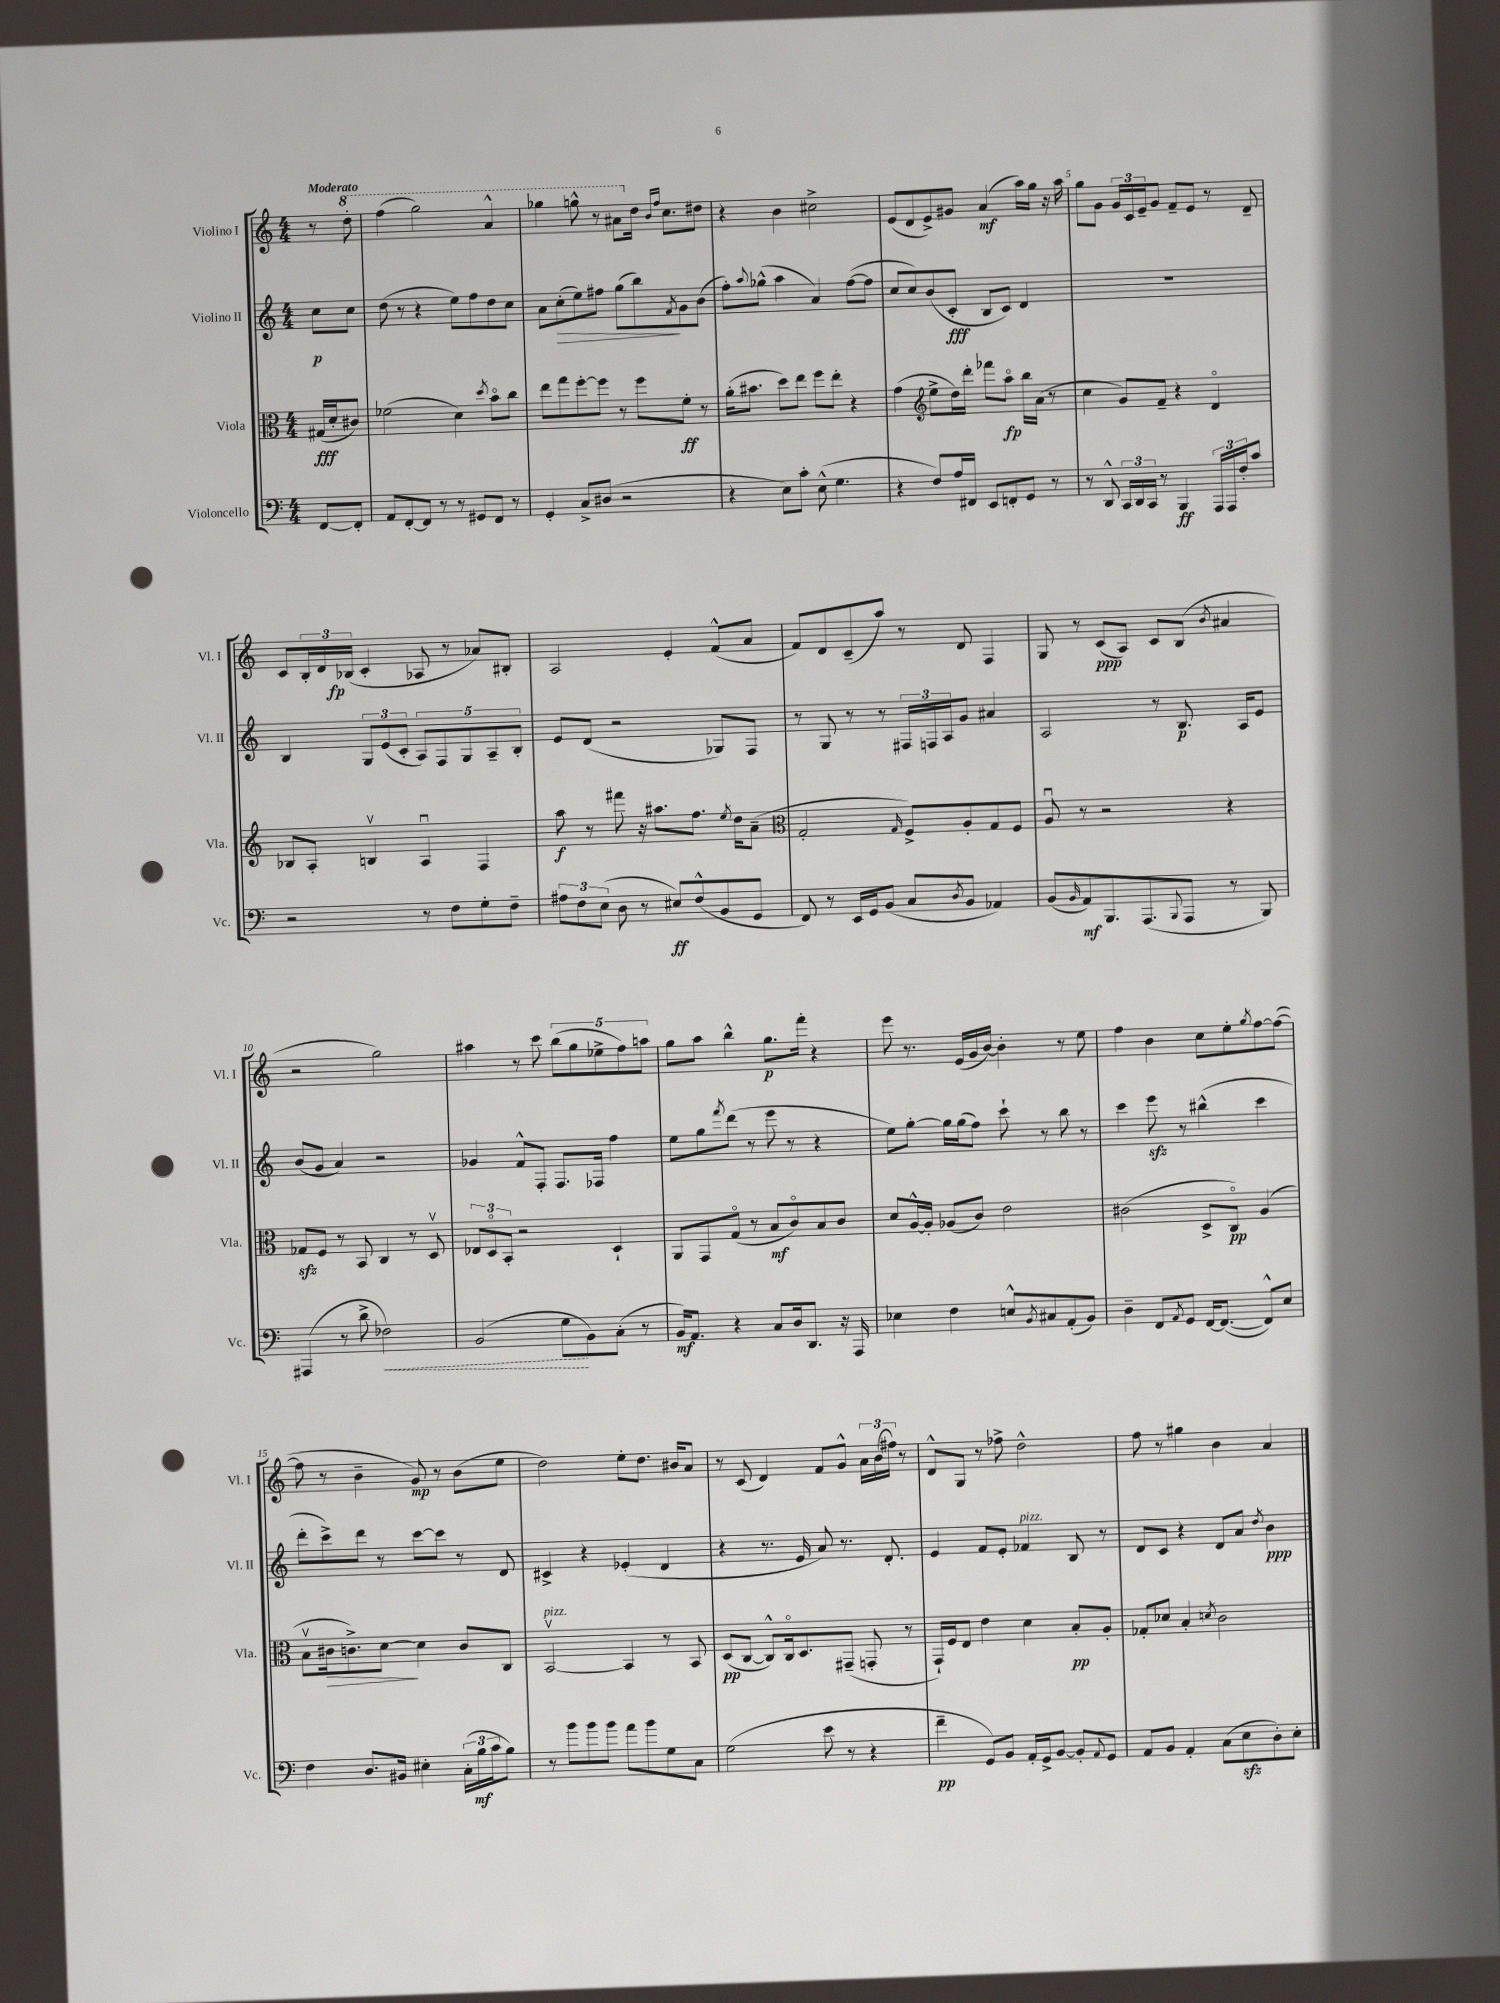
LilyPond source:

<<
\new StaffGroup <<
\new Staff = "s0" \with { instrumentName = "Violino I" shortInstrumentName = "Vl. I" } {
    \clef treble \key c \major \numericTimeSignature \time 4/4 \partial 4 \tempo "Moderato"
    r8 \ottava #1 d'''8-. |
    f'''4( g'''2) a''4-^ |
    ges'''4 g'''8-^ r8 ais''8 \ottava #0 d''16 \grace { b'16 f''16 } c''8. dis''8 |
    r4 b'4 cis''2-> |
    e'8( d'8 e'8->) gis'8 a'4\mf( a''16) g''16 r16 a''16 |
    g''8 g'8 \tuplet 3/2 { g'16 c'16 e'16-- } g'8 f'8-- e'8 r8 d'8-- |
    c'8 \tuplet 3/2 { b16-. d'16 bes16\fp( } c'4-. aes8 r8 aes'8) bis8-. |
    a2 e'4-. f'8-^( a'8 |
    f'8) d'8 c'8--( a''8) r8 d'8 f4 |
    g8 r8 c'8\ppp( a8) c'8 b8( \acciaccatura { b'8 } ais'4 |
    r2 g''2) |
    ais''4 r8 c'''8 \tuplet 5/4 { b''8( g''8 ees''8-> f''8) a''8 } |
    g''8 a''8 b''4-^ g''8.\p f'''16-. r4 |
    e'''8 r8. e'16( g'16 b'16~) b'4-. r8 e''8 |
    f''4 b'4 c''8 e''8-. \acciaccatura { g''8 } f''8~ f''8~( |
    f''8 r8 b'4-- g'8\mp) r8 b'8( e''8 |
    d''2) e''8-. d''8. bis'16 a'8 |
    r8 c'8( d'4) f'8 g'8-^ \tuplet 3/2 { a'16 b'16( fis''16) } r8 |
    d'8-^ g8 r8 fes''8-> d''2-^ |
    f''8 r8 gis''4 b'4 a'4 \bar "|." |
}
\new Staff = "s1" \with { instrumentName = "Violino II" shortInstrumentName = "Vl. II" } {
    \clef treble \key c \major \numericTimeSignature \time 4/4 \partial 4
    c''8\p c''8 |
    d''8( r8 r4 e''8) f''8 d''8 c''8 |
    a'8 c''8-.\>( e''8) fis''8 g''8( b''8\!) \acciaccatura { f'8 } g'8 b'8( |
    f''8-.) \appoggiatura { a''8 } ges''8-^( a''4 a'4) f''8~( f''8 |
    c''8 c''8) b'8( c'8-.\fff b8 c'8) d'4 |
    R1 |
    b4 \tuplet 3/2 { g8 e'8( c'8-. } \tuplet 5/4 { a8) f8 g8 a8-- b8-. } |
    e'8 d'8( r2 ges8) f8 |
    r8 g8 r8 r8 \tuplet 3/2 { fis16 f16 a16 } g'8 ais'4 |
    a2 r8 b8.\p a16 e'8 |
    b'8( g'8 a'4) r2 |
    ges'4 f'8-^ f8-. f8. fes16 f''4 |
    e''8 g''8 \acciaccatura { f'''8 } d'''8( r8 e'''8 r8 r4 |
    e''8) g''8~-. g''16 g''16( f''8) c'''8-! r8 b''8 r8 |
    c'''4 e'''8\sfz r8 bis''4-^( c'''4 |
    d'''8-. c'''8->) d'''8 r8 c'''8~ c'''8 r8 d'8 |
    cis'4-> r4 ees'4-.( d'4 |
    r4 r8. e'16 a'8) r8. d'8.-. |
    e'4 f'8 e'8-. fes'4^\markup { \italic "pizz." } b8 r8 |
    d'8 c'8 r4 d'8 a'8 \acciaccatura { d''8 } b'4\ppp \bar "|." |
}
\new Staff = "s2" \with { instrumentName = "Viola" shortInstrumentName = "Vla." } {
    \clef alto \key c \major \numericTimeSignature \time 4/4 \partial 4
    gis16\fff( d'16-. cis'8) |
    fes'2( d'4) \acciaccatura { d''8 } b'8\flageolet c''8 |
    e''8 g''8 f''8~-. f''8 r8 f''8 f'8-.\ff r8 |
    a'16-.( bis'8. d''8) e''8 f''8 e''8-. r4 |
    g'4( \clef treble e''8-> d''16) d'''16-. fes'''8 a''8\flageolet\fp b''16 a'16( r8 |
    c''4 g'8) f'8-- r4 d'4\flageolet |
    bes8 a8-. b4\upbow a4\downbow f4 |
    a''8\f r8 fis'''8 r16 ais''8. f''8. \acciaccatura { e''8 } d''16 a'8--( |
    \clef alto g2-. \grace { g16 } f8->) a8-. g8 f8 |
    a8\downbow r8 r2 r4 |
    ges8\sfz f8 r8 b,8 c4 r8 d8\upbow |
    \tuplet 3/2 { ees8 d8\flageolet b,8-. } r2 d4-! |
    a,8 g,8 g8\flageolet( r8 b8\mf c'8\flageolet) b8 c'8 |
    d'8 a16~-^ a16-. aes8( c'8) e'2 |
    cis'2( d8-> c8\flageolet\pp) a4( |
    b8\upbow cis'16\> c'8.->) d'8~\! d'4 c'8 c8 |
    b,2~\upbow^\markup { \italic "pizz." } b,4 r8 b,8 |
    d8\pp( c8~ c8-^) c16\flageolet d8. gis,8--( g,8-. r8 |
    g,16-!) f16 e8 e'4 d'4 b8-.\pp a8-. |
    ges8-. des'8 b4-. \acciaccatura { d'8 } c'2 \bar "|." |
}
\new Staff = "s3" \with { instrumentName = "Violoncello" shortInstrumentName = "Vc." } {
    \clef bass \key c \major \numericTimeSignature \time 4/4 \partial 4
    f,8~ f,8-. |
    a,8 f,8~-. f,8 r8 r8 gis,8 f,8 r8 |
    g,4-. c8-> dis8( r2 |
    r4 e8) c'8-. e8-^( g4. |
    r4 f8) a16 fis,16 e,8 f,8-. g,8 r8 |
    r8 d,8-^ \tuplet 3/2 { c,16 d,16 c,16 } r8 b,,4\ff \tuplet 3/2 { a,,16 a,,16 f16-. } c'8 |
    r2 r8 f8 g8-. f8-- |
    \tuplet 3/2 { ais8 f8 e8( } d8 r8 eis8\ff) f8-^( b,8 g,8 |
    f,8) r8 e,16 g,16 b,8( c8 \acciaccatura { d8 } b,8 aes,4) |
    b,8( \grace { b,16 } a,8\mf) b,,8. a,,8.( \appoggiatura { b,,8 } a,,8 r8 b,,8) |
    ais,,4( r8 d'8-> \once \override Hairpin.style = #'dashed-line fes2\<) |
    b,2( g8\! b,8) c8-.( r8 |
    b,16\mf) a,8. r4 c8 d16 d,8. r16 a,,16 |
    ees4 f4 e8-^ \acciaccatura { b,8 } cis8 a,8-.( b,8) |
    d4-- f,8 \acciaccatura { a,8 } g,8 f,16~ f,8.~( f,8-^) e8 |
    f4 d8. bis,16 eis4-. \tuplet 3/2 { c16-.( b16\mf c'16 } b8) |
    r8 b'8 b'8 b'8 a'8 b'8 g8 c8 |
    g2( e'8 r8 r4 |
    f'4--\pp g,8) b,8 a,16-. g,16-> b,8~ b,8-. \appoggiatura { a,8 } g,8 |
    a,8 b,8 a,4-. c8( e8\sfz d8-.) e8-. \bar "|." |
}
>>
>>
\layout { \context { \Score \override BarNumber.break-visibility = ##(#f #t #t) barNumberVisibility = #(every-nth-bar-number-visible 5) } }
